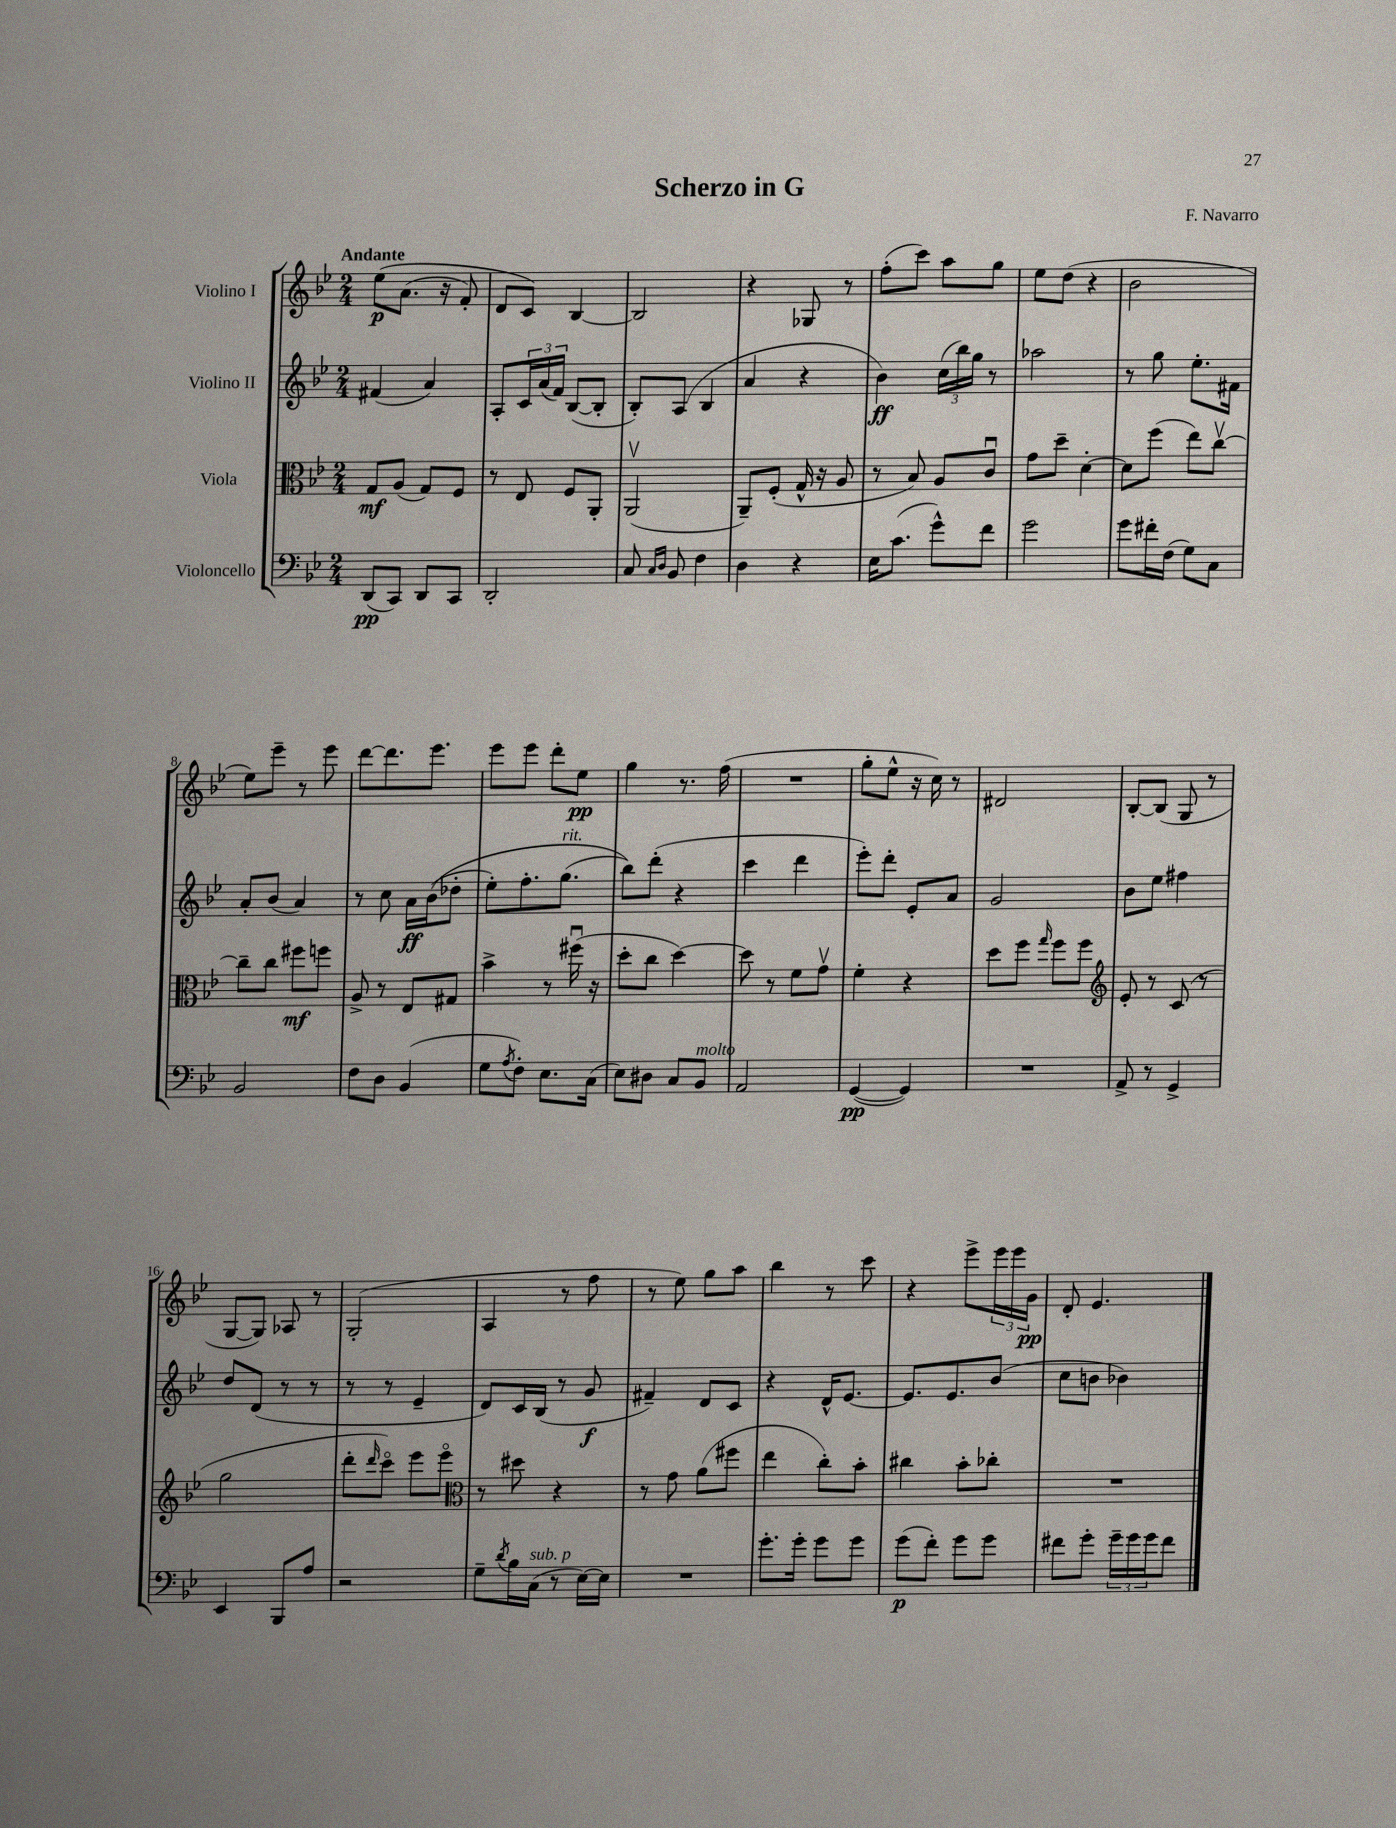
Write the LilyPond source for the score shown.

\header { title = "Scherzo in G" composer = "F. Navarro" }
<<
\new StaffGroup <<
\new Staff = "s0" \with { instrumentName = "Violino I" } {
    \clef treble \key bes \major \numericTimeSignature \time 2/4 \tempo "Andante"
    ees''8\p\( a'8.( r16 f'8-.) |
    d'8 c'8\) bes4~ |
    bes2 |
    r4 ges8 r8 |
    f''8-.( c'''8) a''8 g''8 |
    ees''8 d''8( r4 |
    bes'2 |
    ees''8) ees'''8-- r8 ees'''8 |
    d'''8~ d'''8. ees'''8. |
    ees'''8 ees'''8 d'''8-. ees''8\pp |
    g''4 r8. f''16( |
    R2 |
    g''8-. ees''8-^ r16 c''16) r8 |
    dis'2 |
    bes8~-. bes8( g8 r8 |
    g8~ g8) aes8 r8 |
    g2-.( |
    a4 r8 f''8 |
    r8 ees''8) g''8 a''8 |
    bes''4 r8 c'''8 |
    r4 ees'''8-> \tuplet 3/2 { ees'''16 ees'''16 g'16\pp } |
    d'8-. ees'4. \bar "|." |
}
\new Staff = "s1" \with { instrumentName = "Violino II" } {
    \clef treble \key bes \major \numericTimeSignature \time 2/4
    fis'4( a'4) |
    a8-. \tuplet 3/2 { c'16 a'16( f'16) } bes8~( bes8-. |
    bes8-.) a8( bes4 |
    a'4 r4 |
    bes'4\ff) \tuplet 3/2 { c''16( bes''16) g''16 } r8 |
    aes''2 |
    r8 g''8 ees''8.-. fis'16 |
    a'8-. bes'8( a'4) |
    r8 c''8 a'16\ff bes'16(\( des''8-. |
    ees''8-.) f''8.-. g''8.^\markup { \italic "rit." }( |
    bes''8)\) d'''8-.( r4 |
    c'''4 d'''4 |
    ees'''8-.) d'''8-. ees'8-. a'8 |
    g'2 |
    bes'8 ees''8 fis''4 |
    d''8 d'8( r8 r8 |
    r8 r8 ees'4-- |
    d'8) c'16 bes16( r8 g'8\f |
    fis'4--) d'8 c'8 |
    r4 d'16-^ ees'8.~ |
    ees'8. ees'8. bes'8( |
    c''8 b'8 bes'4) \bar "|." |
}
\new Staff = "s2" \with { instrumentName = "Viola" } {
    \clef alto \key bes \major \numericTimeSignature \time 2/4
    g8\mf a8( g8) f8 |
    r8 ees8 f8 a,8-. |
    a,2\upbow( |
    a,8--) f8-.( g16-^ r16 a8 |
    r8 bes8) a8 c'8\downbow |
    g'8 d''8-- d'4~-. |
    d'8 f''8( ees''8) c''8~\upbow |
    c''8-- c''8 fis''8\mf f''8 |
    a8-> r8 ees8 gis8 |
    bes'4-> r8 fis''16\downbow( r16 |
    d''8-. c''8 d''4~) |
    d''8 r8 f'8 g'8\upbow |
    f'4-. r4 |
    d''8 f''8 \grace { g''16 } f''8 f''8 |
    \clef treble ees'8-. r8 c'8( r8 |
    g''2 |
    d'''8-. \grace { d'''16 } c'''8\flageolet) ees'''8 ees'''8\flageolet |
    \clef alto r8 dis''8 r4 |
    r8 g'8 a'8( fis''8 |
    ees''4 c''8-.) bes'8-. |
    cis''4 bes'8-. ces''8-. |
    R2 \bar "|." |
}
\new Staff = "s3" \with { instrumentName = "Violoncello" } {
    \clef bass \key bes \major \numericTimeSignature \time 2/4
    d,8\pp( c,8) d,8 c,8 |
    d,2-. |
    c8 \grace { c16 d16 } bes,8 f4 |
    d4 r4 |
    ees16 c'8.( g'8-^) f'8 |
    g'2 |
    g'8 fis'16-. f16( g8) c8 |
    bes,2 |
    f8 d8 bes,4( |
    g8 \acciaccatura { a8 } f8-.) ees8. c16( |
    ees8) dis8 c8 bes,8^\markup { \italic "molto" } |
    a,2 |
    g,4~\pp( g,4) |
    R2 |
    a,8-> r8 g,4-> |
    ees,4 bes,,8 a8 |
    r2 |
    g8-- \acciaccatura { d'8 } bes16 c16^\markup { \italic "sub. p" }( r8 ees16~) ees16 |
    R2 |
    g'8.-. g'16-. g'8 g'8 |
    g'8\p( f'8-.) g'8 g'8 |
    fis'8 g'8-. \tuplet 3/2 { g'16-- g'16 g'16 } fis'8 \bar "|." |
}
>>
>>
